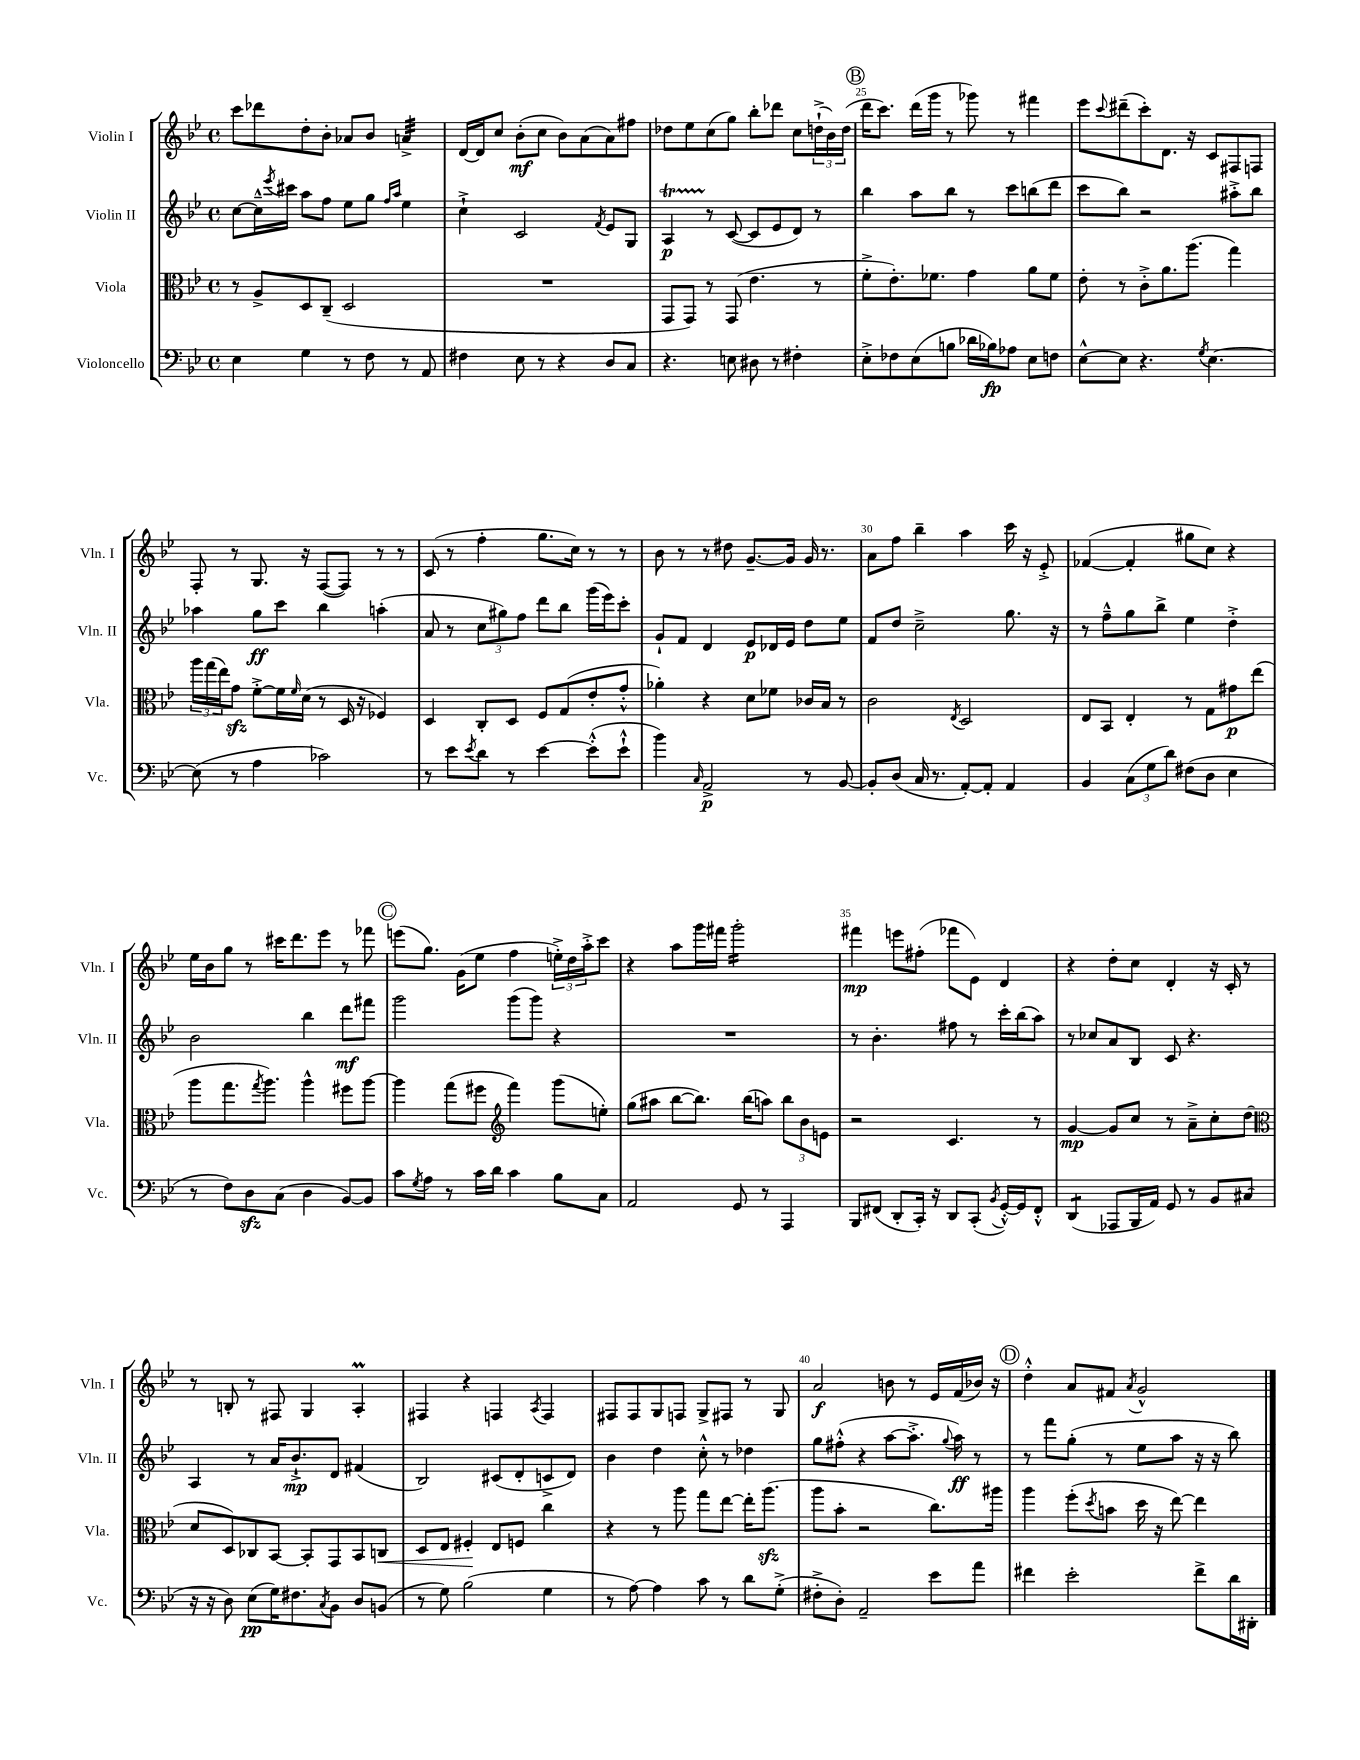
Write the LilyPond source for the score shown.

<<
\new StaffGroup <<
\new Staff = "s0" \with { instrumentName = "Violin I" shortInstrumentName = "Vln. I" } {
    \clef treble \key bes \major \defaultTimeSignature \time 4/4
    c'''8 des'''8 d''8-. bes'8-. aes'8 bes'8 a'4:32-> |
    d'16~ d'16 c''8 bes'8-.\mf( c''8 bes'8) a'8( a'8) fis''8 |
    des''8 ees''8 c''8( g''8) bes''8-. des'''8 c''8 \tuplet 3/2 { d''16-!->( bes'16) d''16( } |
    \mark \markup { \circle "B" } d'''16 c'''8.) d'''16( g'''16 r8 ges'''8) r8 fis'''4 |
    ees'''8 \appoggiatura { c'''8 } dis'''8--( c'''8-.) d'8. r16 c'8 fis8 f8 |
    f8-. r8 g8. r16 f8~( f8) r8 r8 |
    c'8( r8 f''4-. g''8. c''16) r8 r8 |
    bes'8 r8 r8 dis''8 g'8.~-- g'16 g'16 r8. |
    a'8 f''8 bes''4-- a''4 c'''16 r16 ees'8-.-> |
    fes'4~( fes'4-. gis''8 c''8) r4 |
    ees''16 bes'16 g''8 r8 cis'''16 d'''8. ees'''8 r8 fes'''8 |
    \mark \markup { \circle "C" } e'''8( g''8.) g'16( ees''8 f''4 \tuplet 3/2 { e''16-.->) d''16 a''16-.-> } c'''8 |
    r4 a''8 g'''16 fis'''16 g'''2:16-. |
    fis'''4\mp e'''8 fis''8-.( fes'''8 ees'8) d'4 |
    r4 d''8-. c''8 d'4-. r16 c'16-. r8 |
    r8 b8-. r8 fis8 g4 a4-.\prall |
    fis4 r4 f4 \acciaccatura { a8 } f4 |
    fis8 fis8 g8 f8 g8-> fis8 r8 g8 |
    a'2\f b'8 r8 ees'16 f'16( bes'16) r16 |
    \mark \markup { \circle "D" } d''4-.-^ a'8 fis'8 \acciaccatura { a'8 } g'2-^ \bar "|." |
}
\new Staff = "s1" \with { instrumentName = "Violin II" shortInstrumentName = "Vln. II" } {
    \clef treble \key bes \major \defaultTimeSignature \time 4/4
    c''8~ c''16---^ \acciaccatura { ees'''8 } cis'''16 a''8 f''8 ees''8 g''8 \grace { f''16 a''16 } ees''4 |
    c''4-!-> c'2 \acciaccatura { f'8 } ees'8 g8 |
    a4\startTrillSpan\p r8\stopTrillSpan c'8~( c'8 ees'8 d'8) r8 |
    \mark \markup { \circle "B" } bes''4 a''8 bes''8 r8 c'''8 b''8( d'''8 |
    c'''8 bes''8) r2 ais''8-.-> bes''8 |
    aes''4 g''8\ff c'''8 bes''4 a''4-.( |
    a'8 r8 \tuplet 3/2 { c''8 gis''8) f''8 } d'''8 bes''8 g'''16( ees'''16) c'''8-. |
    g'8-! f'8 d'4 ees'8\p des'16 ees'16 d''8 ees''8 |
    f'8 d''8 c''2---> g''8. r16 |
    r8 f''8---^ g''8 bes''8-> ees''4 d''4-.-> |
    bes'2 bes''4 d'''8\mf fis'''8 |
    \mark \markup { \circle "C" } g'''2 g'''8( g'''8) r4 |
    R1 |
    r8 bes'4.-. fis''8 r8 c'''16-. bes''16( a''8) |
    r8 ces''8 a'8 bes8 c'8 r4. |
    a4 r8 a'16 bes'8.-!->\mp d'8 fis'4( |
    bes2) cis'8( d'8-. c'8-> d'8) |
    bes'4 d''4 c''8-.-^ r8 des''4 |
    g''8 fis''8-.-^( r4 a''8~ a''8.-.-> \appoggiatura { g''8 } a''16\ff) r8 |
    \mark \markup { \circle "D" } r8 f'''8 g''8-.( r8 ees''8 a''8 r16 r16 bes''8) \bar "|." |
}
\new Staff = "s2" \with { instrumentName = "Viola" shortInstrumentName = "Vla." } {
    \clef alto \key bes \major \defaultTimeSignature \time 4/4
    r8 a8-> d8 c8--( d2 |
    R1 |
    g,8 g,8) r8 g,8( ees'4. r8 |
    \mark \markup { \circle "B" } f'8-.-> ees'8.-.) fes'8. g'4 a'8 fes'8 |
    ees'8-. r8 c'8-.-> a'8. a''8.( g''4) |
    \tuplet 3/2 { a''16 g''16( ees''16) } g'8\sfz f'8~-.-> f'16 \grace { f'16 } d'16( r8 d16 r16 fes4) |
    d4 c8-. d8 f8 g8( ees'8-. g'8-.-^ |
    aes'4-.) r4 d'8 fes'8 ces'16 bes16 r8 |
    c'2 \acciaccatura { ees8 } d2 |
    ees8 bes,8 ees4-. r8 g8 gis'8\p ees''8( |
    a''8 g''8. \acciaccatura { g''8 } a''8.) a''4-^ fis''8 a''8~ |
    \mark \markup { \circle "C" } a''4 g''8( fis''8 \clef treble f'''4) g'''8( e''8-.) |
    g''8( ais''8 bes''8~ bes''8.) bes''16( a''8) \tuplet 3/2 { bes''8 bes'8 e'8 } |
    r2 c'4. r8 |
    g'4~\mp g'8 c''8 r8 a'8---> c''8-. d''8( |
    \clef alto d'8 d8) ces8 bes,8~ bes,8-. g,8 bes,8 c8\< |
    d8 ees8 fis4-.\! ees8 f8 c''4 |
    r4 r8 a''8 g''8 ees''8~ ees''16-. a''8.\sfz( |
    a''8 bes'8-. r2 c''8.) ais''16 |
    \mark \markup { \circle "D" } a''4 f''8-.( \acciaccatura { d''8 } b'8 d''16 r16 ees''8~) ees''4 \bar "|." |
}
\new Staff = "s3" \with { instrumentName = "Violoncello" shortInstrumentName = "Vc." } {
    \clef bass \key bes \major \defaultTimeSignature \time 4/4
    ees4 g4 r8 f8 r8 a,8 |
    fis4 ees8 r8 r4 d8 c8 |
    r4. e8 dis8 r8 fis4-. |
    \mark \markup { \circle "B" } ees8-.-> fes8 ees8( b8 des'16 bes16\fp) aes8 ees8 f8 |
    ees8~-^ ees8 r4. \acciaccatura { g8 } ees4.~ |
    ees8( r8 a4 ces'2) |
    r8 ees'8 \acciaccatura { ees'8 } d'8 r8 ees'4~ ees'8-.-^( ees'8-!-^ |
    bes'4) \grace { c16 } a,2->\p r8 bes,8~ |
    bes,8-. d8( c16 r8. a,8~-.) a,8-. a,4 |
    bes,4 \tuplet 3/2 { c8( g8 d'8) } fis8( d8 ees4 |
    r8 f8) d8\sfz c8( d4 bes,8~) bes,8 |
    \mark \markup { \circle "C" } c'8 \acciaccatura { g8 } a8 r8 c'16 d'16 c'4 bes8 c8 |
    a,2 g,8 r8 a,,4 |
    bes,,8 fis,8( d,8-. c,16-.) r16 d,8 c,8-.( \acciaccatura { bes,8 } g,16~-.-^) g,16 fis,8-.-^ |
    d,4:8( aes,,8 bes,,16 a,16) g,8 r8 bes,8 cis8( |
    r16 r16 d8) ees8\pp( g16) fis8. \acciaccatura { c8 } bes,8 d8 b,8( |
    r8 g8) bes2( g4 |
    r8 a8~) a4 c'8 r8 d'8 g8-.->( |
    fis8-.-> d8-.) a,2-- ees'8 a'8 |
    \mark \markup { \circle "D" } fis'4 ees'2-. fis'8-> d'16 dis,16-. \bar "|." |
}
>>
>>
\layout { \context { \Score currentBarNumber = #22 \override BarNumber.break-visibility = ##(#f #t #t) barNumberVisibility = #(every-nth-bar-number-visible 5) } }
